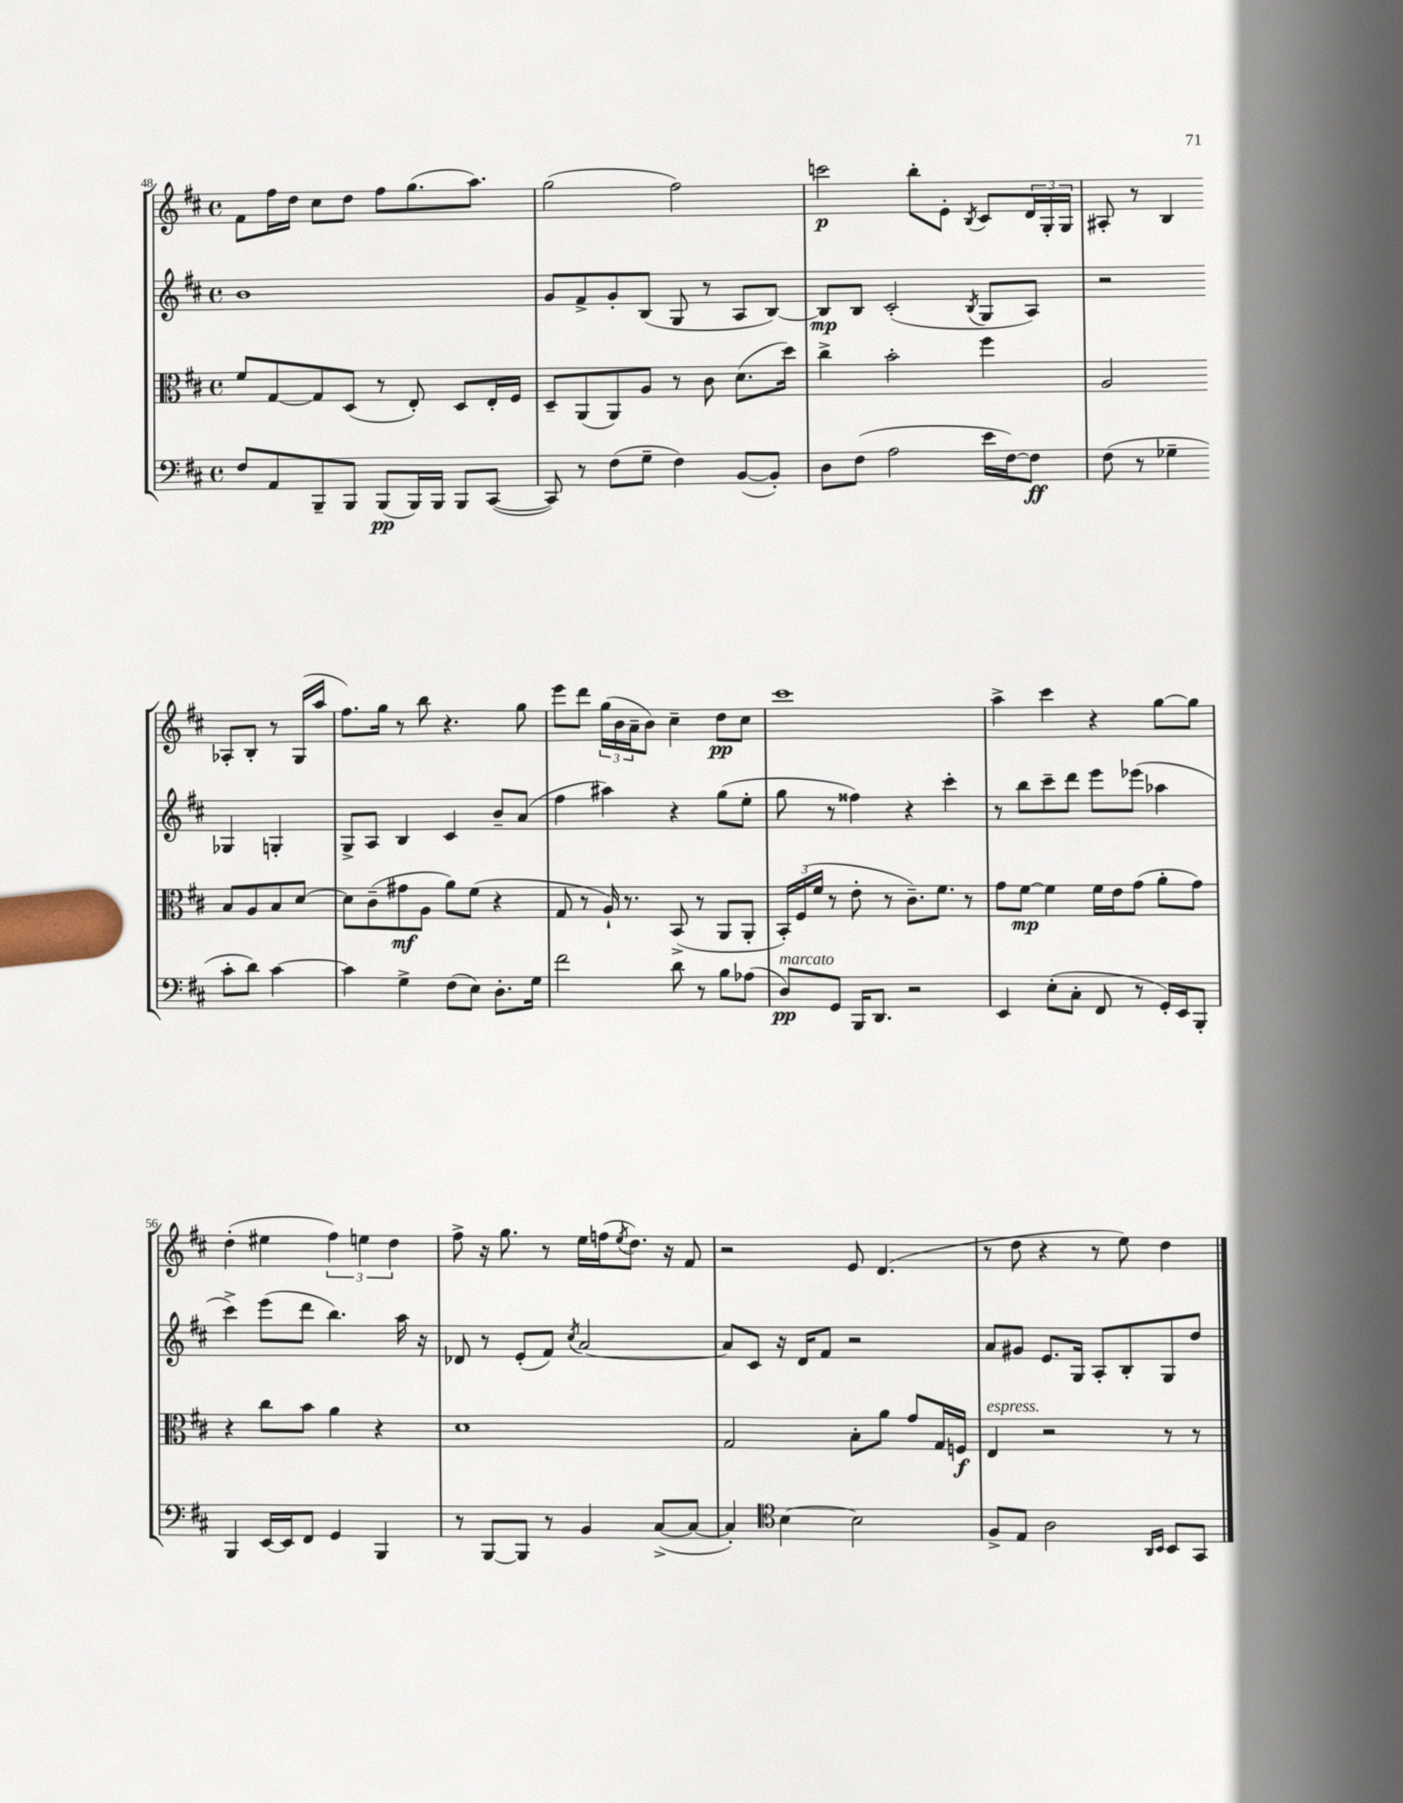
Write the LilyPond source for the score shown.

<<
\new StaffGroup <<
\new Staff = "s0" {
    \clef treble \key d \major \defaultTimeSignature \time 4/4
    fis'8 fis''16 d''16 cis''8 d''8 fis''8 g''8.( a''8.) |
    g''2( fis''2) |
    c'''2\p b''8-. e'8-. \acciaccatura { b8 } cis'8 \tuplet 3/2 { d'16 g16-. g16 } |
    ais8-. r8 b4 aes8-. b8-. r8 g16( a''16 |
    fis''8.) g''16 r8 b''8 r4. g''8 |
    e'''8 d'''8 \tuplet 3/2 { g''16( b'16 a'16-- } b'8) cis''4-- d''8\pp cis''8 |
    cis'''1 |
    a''4-> cis'''4 r4 g''8~ g''8 |
    d''4-.( eis''4 \tuplet 3/2 { fis''4) e''4 d''4 } |
    fis''8-> r16 g''8. r8 e''16 f''16( \acciaccatura { e''8 } d''8.) r16 fis'8 |
    r2 e'8 d'4.( |
    r8 d''8 r4 r8 e''8) d''4 \bar "|." |
}
\new Staff = "s1" {
    \clef treble \key d \major \defaultTimeSignature \time 4/4
    b'1 |
    g'8 fis'8-> g'8-. b8( g8 r8 a8 b8~) |
    b8\mp b8 cis'2-.( \acciaccatura { b8 } g8 a8) |
    r2 ges4 g4-. |
    g8-> a8 b4 cis'4 b'8-- a'8( |
    fis''4 ais''4) r4 g''8( e''8-. |
    g''8 r8 fisis''4) r4 cis'''4-. |
    r8 b''8 cis'''8-- d'''8 e'''8 ees'''8( aes''4 |
    cis'''4->) e'''8( d'''8 b''4.) a''16 r16 |
    des'8 r8 e'8-.( fis'8) \acciaccatura { cis''8 } a'2~ |
    a'8 cis'8 r16 d'16 fis'8 r2 |
    a'8 gis'8 e'8. g16 a8-. b8-. g8 d''8 \bar "|." |
}
\new Staff = "s2" {
    \clef alto \key d \major \defaultTimeSignature \time 4/4
    fis'8 g8~ g8 d8( r8 e8-.) d8 e16-. fis16 |
    d8-- a,8( a,8) a8 r8 cis'8 d'8.( d''16) |
    cis''4-> b'2-. fis''4 |
    a2 b8 a8 b8 d'8~ |
    d'8 cis'8--( gis'8\mf a8 a'8) fis'8( r4 |
    g8 r8 a16-!) r8. b,8->( r8 a,8 a,8-. |
    \tuplet 3/2 { b,16-.) fis16( fis'16 } r8 e'8-. r8 cis'8.--) fis'8. r8 |
    g'8 fis'8~\mp fis'4 fis'16 e'16 g'8( a'8-. g'8) |
    r4 cis''8 b'8 a'4 r4 |
    d'1 |
    g2 b8-. a'8 g'8 g16 f16\f |
    e4^\markup { \italic "espress." } r2 r8 r8 \bar "|." |
}
\new Staff = "s3" {
    \clef bass \key d \major \defaultTimeSignature \time 4/4
    fis8 a,8 b,,8-- b,,8 b,,8\pp( b,,16) b,,16 b,,8 cis,8~( |
    cis,8) r8 fis8( g8-- fis4) b,8~( b,8-.) |
    d8 fis8( a2 e'16 fis16~) fis8\ff |
    fis8( r8 ges4-- cis'8-. d'8) cis'4~ |
    cis'4 g4-> fis8( e8) d8.-. g16 |
    fis'2 d'8 r8 b8 aes8( |
    d8\pp^\markup { \italic "marcato" }) g,8 b,,16 d,8. r2 |
    e,4 e8-.( cis8-. fis,8 r8 g,16-.) e,16 b,,8-. |
    b,,4 e,16~ e,16 fis,8 g,4 b,,4 |
    r8 b,,8~ b,,8 r8 b,4 cis8~->( cis8~ |
    cis4-.) \clef tenor b4~ b2 |
    fis8-> e8 a2 \grace { a,16 b,16 } b,8 g,8 \bar "|." |
}
>>
>>
\layout { \context { \Score currentBarNumber = #48 } }
